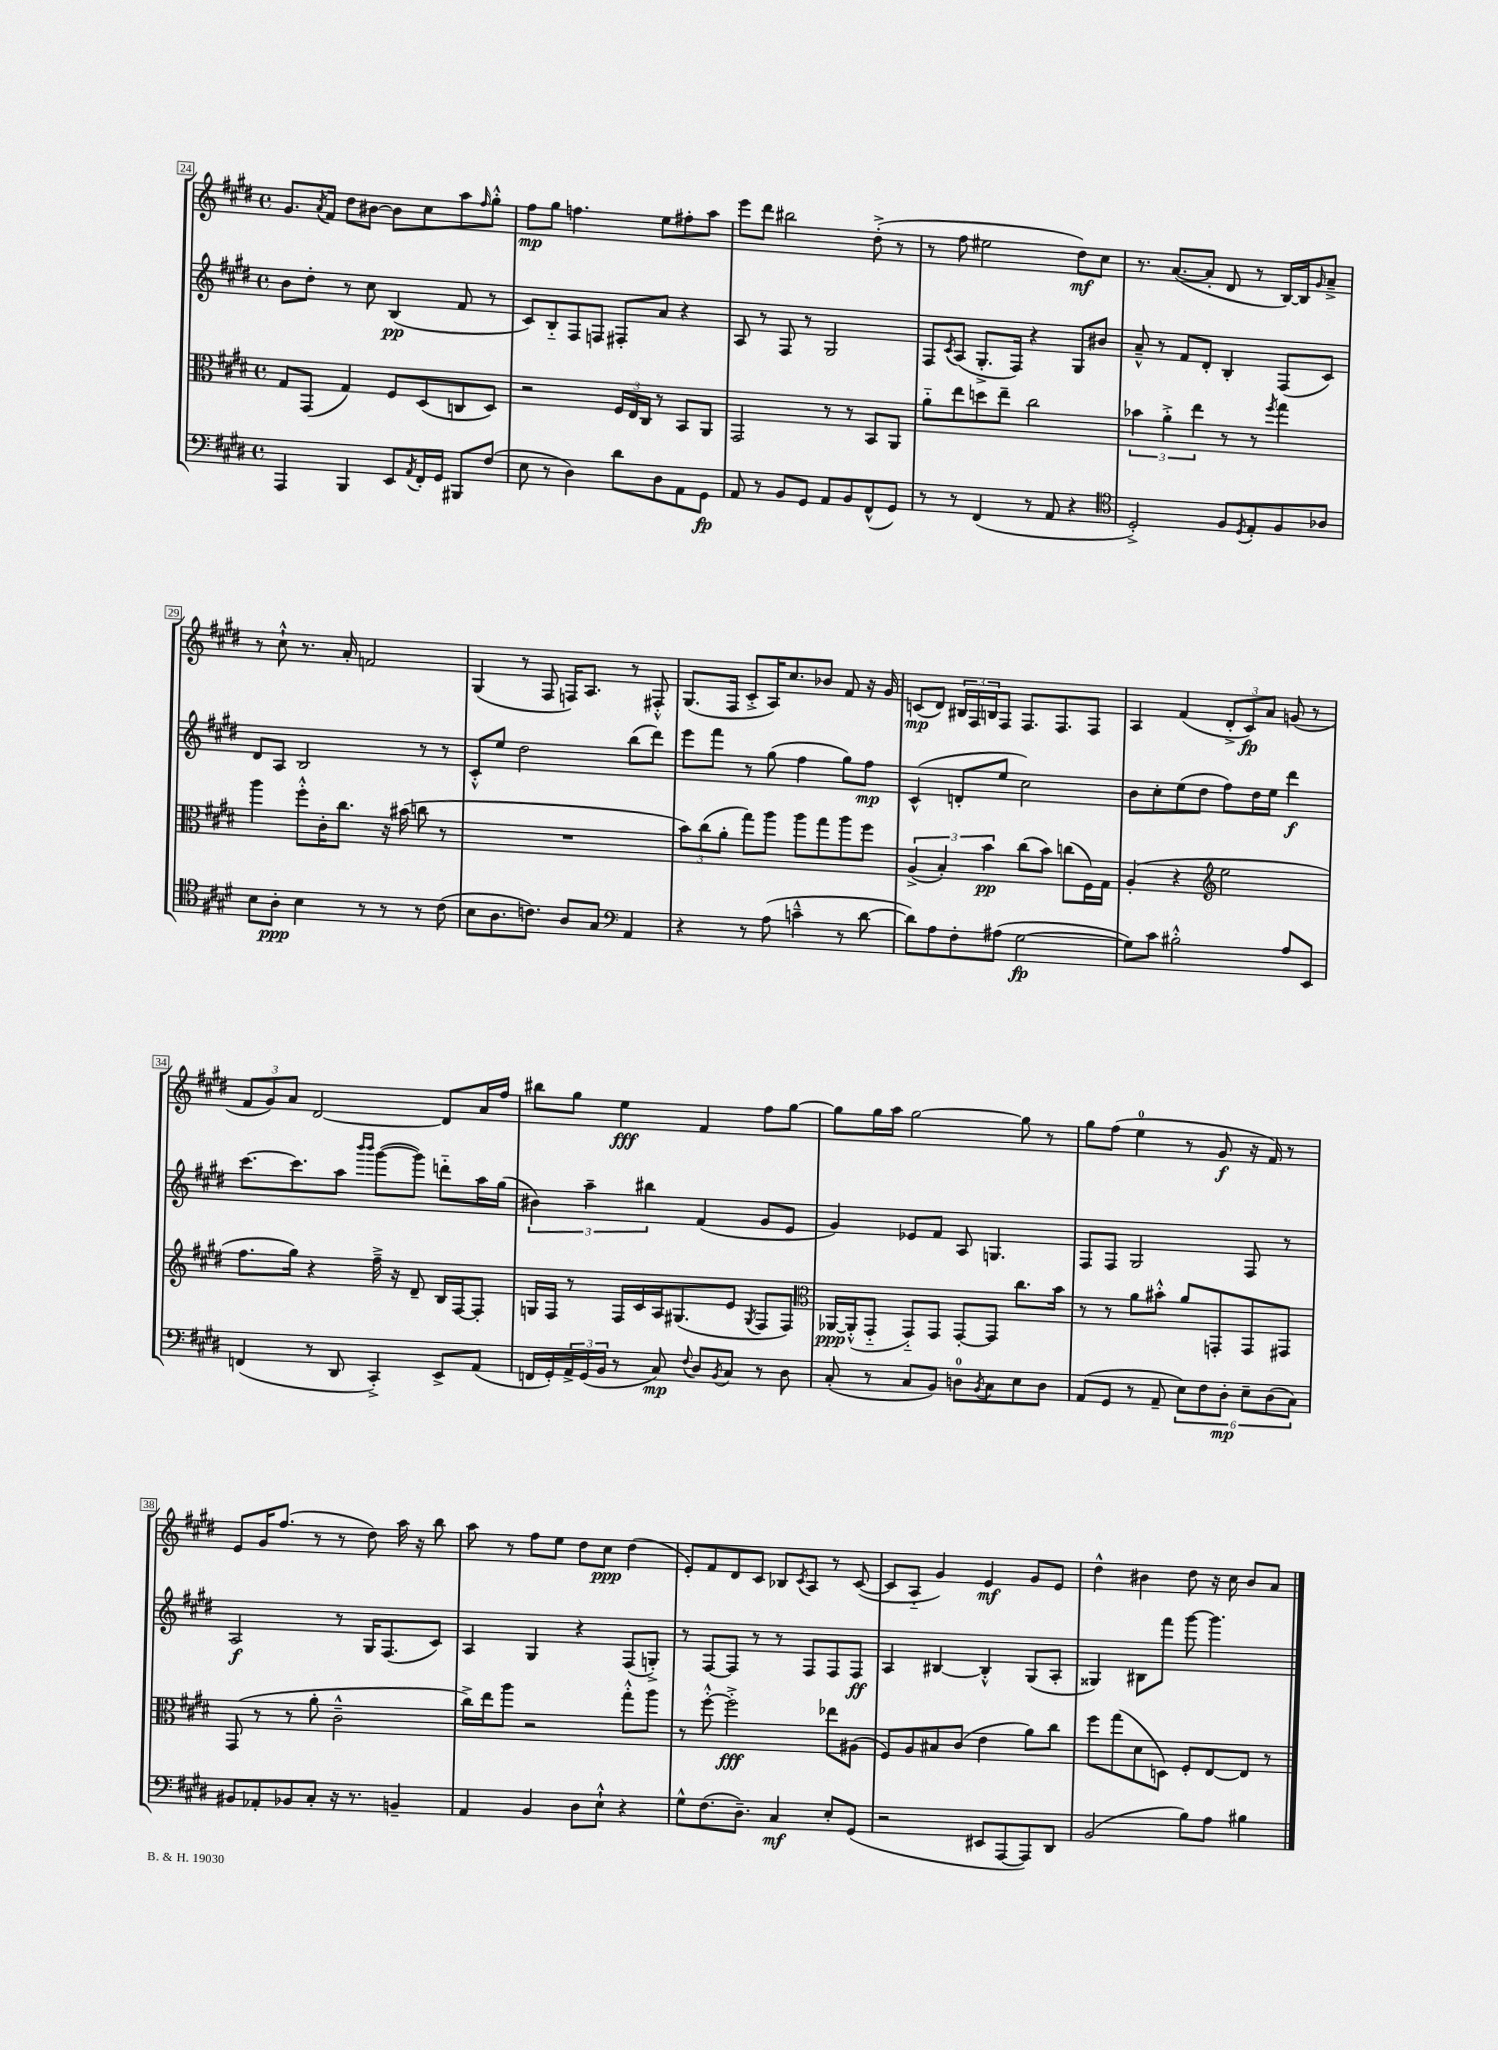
<<
\new StaffGroup <<
\new Staff = "s0" {
    \clef treble \key e \major \defaultTimeSignature \time 4/4
    gis'8. \acciaccatura { a'8 } fis'16 dis''8 bis'8~ bis'8 cis''8 a''8 \grace { fis''16 } gis''8-.-^ |
    fis''8\mp gis''8 f''4. e''8 fis''8-. a''8 |
    e'''8 dis'''8 bis''2 dis''8-.->( r8 |
    r8 fis''8 eis''2 dis''8\mf) cis''8 |
    r8. a'8.~( a'8-. dis'8 r8 b16~) b16 \grace { gis'16 } a'8---> |
    r8 cis''8-!-^ r8. a'16-. f'2 |
    gis4( r8 fis8 f16) a8. r8 fis8-.-^ |
    gis8.( fis16 cis'8-.-> a16) cis''8. bes'8 fis'8 r16 gis'16 |
    c'8\mp( dis'8) \tuplet 3/2 { bis16 fis16 b16 } fis8 fis8. fis8. fis8 |
    a4 fis'4( \tuplet 3/2 { dis'8-.-> cis'8\fp) a'8 } g'8( r8 |
    \tuplet 3/2 { fis'8 gis'8) a'8 } dis'2~ dis'8 a'16 fis''16 |
    bis''8 gis''8 e''4\fff fis'4 fis''8 gis''8~ |
    gis''8 gis''16 a''16 gis''2~ gis''8 r8 |
    gis''8 fis''8( e''4-0 r8 gis'8\f r16 fis'16) r8 |
    e'8 gis'16 fis''8.( r8 r8 dis''8) a''16 r16 b''8 |
    a''8 r8 fis''8 e''8 dis''8 cis''8\ppp dis''4( |
    e'8-.) fis'8 dis'8 cis'8 bes8 \acciaccatura { cis'8 } a8 r8 cis'8~( |
    cis'8 a8-_ gis'4) e'4\mf gis'8 e'8 |
    dis''4-^ bis'4 dis''8 r16 cis''16 bis'8 a'8 \bar "|." |
}
\new Staff = "s1" {
    \clef treble \key e \major \defaultTimeSignature \time 4/4
    b'8 dis''8-. r8 cis''8 b4\pp( fis'8 r8 |
    cis'8) b8-_ fis8 f8 fis8-. a'8 r4 |
    a8 r8 fis8 r8 gis2 |
    fis8 \acciaccatura { cis'8 } a8( gis8.-.-> fis16) r4 gis8 bis'8 |
    a'8---^ r8 fis'8 dis'8-. b4-. fis8( cis'8) |
    dis'8 a8 b2 r8 r8 |
    cis'8-.-^ e''8 dis''2 b''8( dis'''8) |
    e'''8 fis'''8 r8 gis''8( fis''4 gis''8) fis''8\mp |
    cis'4-^( d'8-. e''8 cis''2) |
    b'8 cis''8-. e''8( dis''8 fis''8) dis''16 e''16 dis'''4\f |
    cis'''8.~ cis'''8. a''8 \grace { b'''16 b'''16 } gis'''8~( gis'''8) d'''8-_ a''16 gis''16( |
    \tuplet 3/2 { bis'4) a''4-- bis''4 } fis'4( gis'8 e'8 |
    gis'4) ees'8 fis'8 a8 g4. |
    fis8 fis8 gis2 fis8 r8 |
    a2\f r8 gis16 fis8.( cis'8) |
    a4 gis4 r4 fis8( g8-.->) |
    r8 fis8~ fis8 r8 r8 fis8 fis8 fis8\ff |
    a4 bis4~ bis4-.-^ gis8( a8-. |
    gisis4) bis8 fis'''8 gis'''8~ gis'''4. \bar "|." |
}
\new Staff = "s2" {
    \clef alto \key e \major \defaultTimeSignature \time 4/4
    gis8 gis,8( gis4) fis8 dis8( c8 dis8) |
    r2 \tuplet 3/2 { fis16 e16 cis16 } r8 b,8 a,8 |
    gis,2 r8 r8 b,8 a,8 |
    a'8-_ e''8 d''8 e''8-- cis''2 |
    \tuplet 3/2 { bes'4 a'4-.-> e''4 } r8 r8 \acciaccatura { fis''8 } gis''4 |
    a''4 fis''8-.-^ cis'16-. cis''8. r16 bis'16( c''8 r8 |
    R1 |
    \tuplet 3/2 { b'8) cis''8( a'8-. } gis''8) a''8 a''8 gis''8 a''8 fis''8 |
    \tuplet 3/2 { a4->( b4-.) b'4\pp } cis''8( b'8) c''8( fis16) gis16 |
    a4-.( r4 \clef treble e''2 |
    fis''8. gis''16) r4 fis''16---> r16 dis'8-- b16 fis16~ fis8-. |
    g16 fis16 r8 fis16 cis'16 a16 gis8.( e'8 \acciaccatura { gis8 } fis8 fis8) |
    \clef alto aes,16~\ppp aes,16-.-^( gis,8-_ gis,8-_) gis,8 gis,8~-. gis,8 cis''8. b'16 |
    r8 r8 a'8 bis'8-.-^ a'8 g,8-. g,8 gis,8 |
    gis,8( r8 r8 a'8-. cis'2---^ |
    cis''16->) e''16 a''8 r2 gis''8-.-^ a''8 |
    r8 fis''8~-.-^ fis''2-.->\fff ees''8 ais8( |
    fis8) a8 bis8 cis'8( e'4 a'8) cis''8 |
    fis''8 gis''8( dis'8 d8) fis8-. e8~ e8 r8 \bar "|." |
}
\new Staff = "s3" {
    \clef bass \key e \major \defaultTimeSignature \time 4/4
    a,,4 b,,4 e,8 \acciaccatura { a,8 } fis,16-. gis,16 bis,,8 fis8( |
    e8 r8 dis4) dis'8 dis8 a,8 gis,8\fp |
    a,8 r8 b,8 gis,8 a,8 b,8 fis,8-^( gis,8) |
    r8 r8 fis,4( r8 a,8 r4 |
    \clef tenor dis2-.->) fis8 \acciaccatura { dis8 } e8-. fis8 aes8 |
    b8 a8-.\ppp b4 r8 r8 r8 cis'8( |
    b8 a8. c'8.) a8 gis8 \clef bass a,4 |
    r4 r8 a8( c'4---^ r8 dis'8~ |
    dis'8) a8 fis8-. ais8( gis2~\fp |
    gis8) cis'8 bis2-.-^ a8 e,8 |
    f,4( r8 dis,8 cis,4-.->) e,8-> a,8( |
    f,16 gis,16-.) \tuplet 3/2 { a,16-> gis,16( b,16 } r8 cis8\mp) \appoggiatura { fis8 } dis8 \acciaccatura { b,8 } cis8 r8 dis8 |
    cis8-.( r8 cis8 b,8) d8-0 \acciaccatura { b,8 } cis8 e8 d8 |
    a,8( gis,8 r8 a,8-- \tuplet 6/4 { e8) fis8 dis8-.\mp e8-- dis8( cis8) } |
    bis,8 aes,8-. bes,8 cis8-. r16 r8. b,4-- |
    a,4 b,4 dis8 e8-!-^ r4 |
    gis8-^ fis8.( dis8.--) cis4\mf e8-. gis,8( |
    r2 eis,8 a,,8~ a,,8) dis,8 |
    b,2( b8) a8 bis4 \bar "|." |
}
>>
>>
\layout { \context { \Score currentBarNumber = #24 \override BarNumber.stencil = #(make-stencil-boxer 0.1 0.3 ly:text-interface::print) } }
